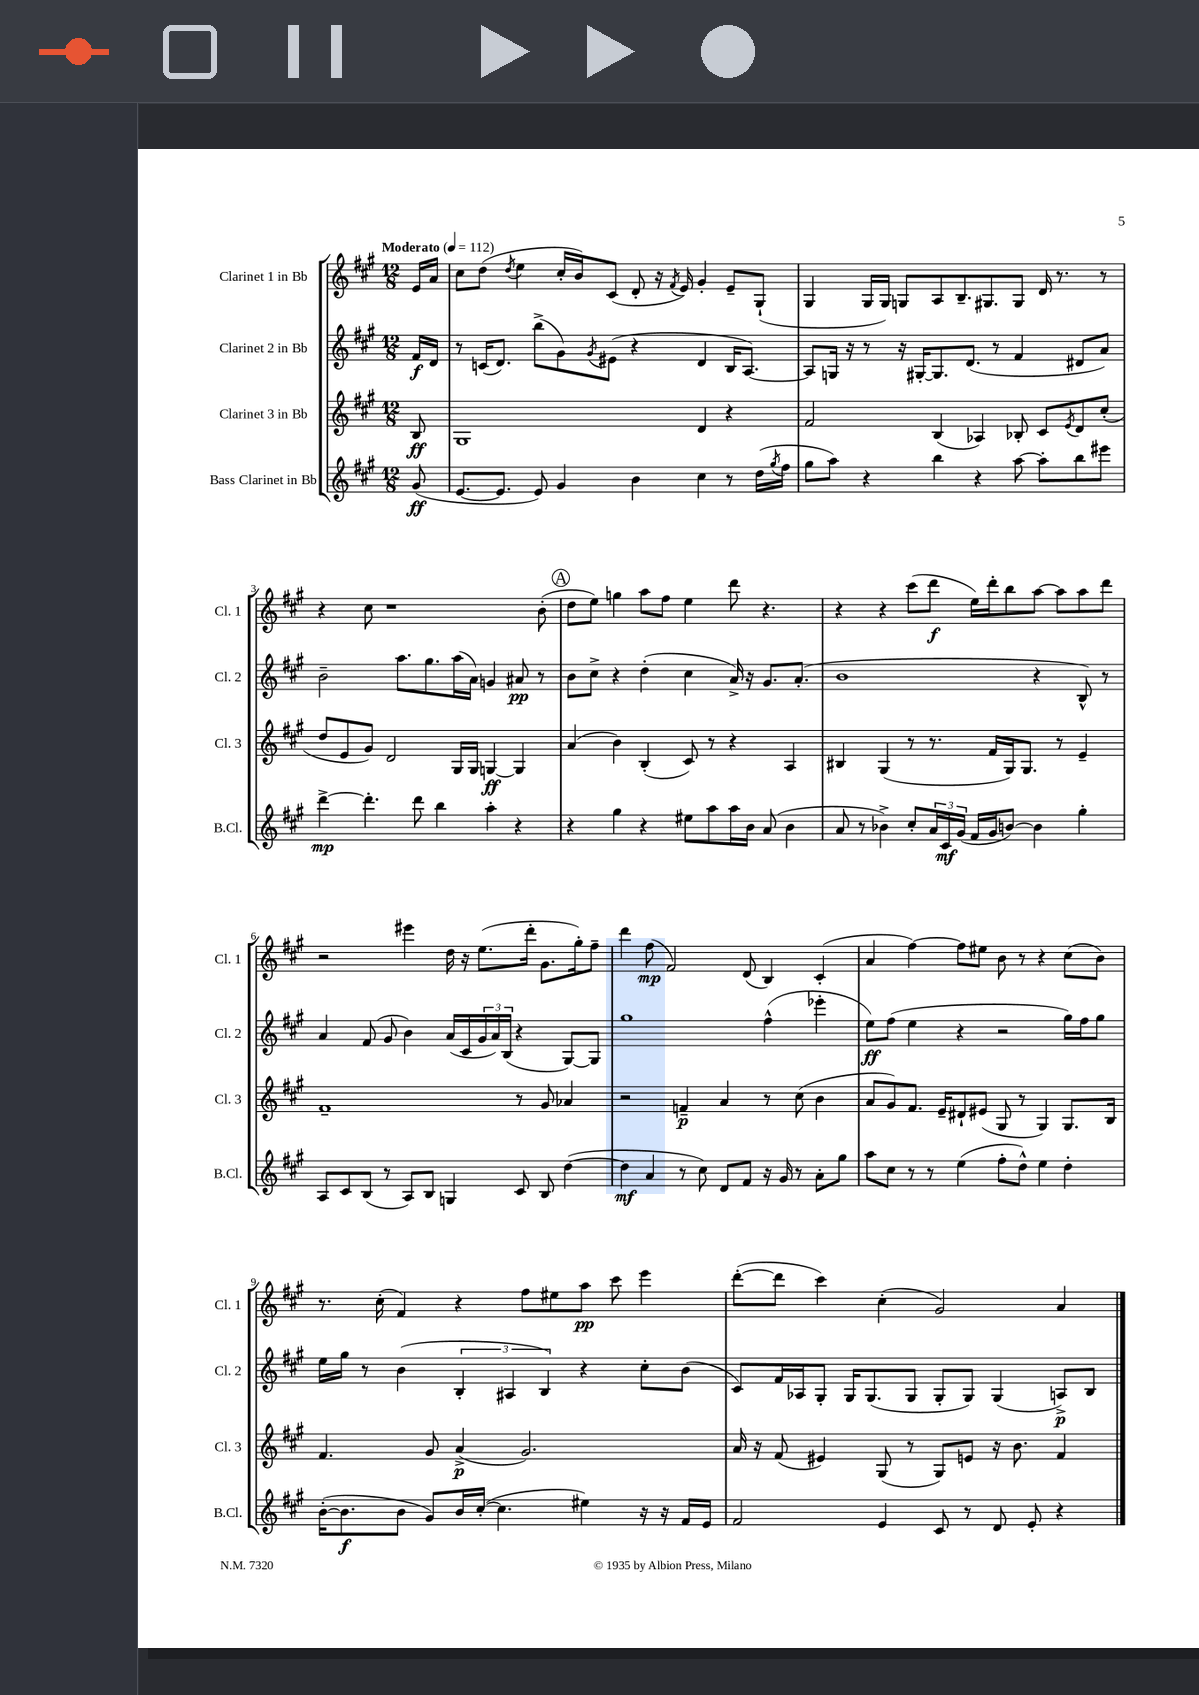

**kern	**dynam	**kern	**dynam	**kern	**dynam	**kern	**dynam
*part4	*part4	*part3	*part3	*part2	*part2	*part1	*part1
*staff4	*staff4	*staff3	*staff3	*staff2	*staff2	*staff1	*staff1
*I"Bass Clarinet in Bb	*	*I"Clarinet 3 in Bb	*	*I"Clarinet 2 in Bb	*	*I"Clarinet 1 in Bb	*
*I'B.Cl.	*	*I'Cl. 3	*	*I'Cl. 2	*	*I'Cl. 1	*
*clefG2	*	*clefG2	*	*clefG2	*	*clefG2	*
*k[f#c#g#]	*	*k[f#c#g#]	*	*k[f#c#g#]	*	*k[f#c#g#]	*
*M12/8	*	*M12/8	*	*M12/8	*	*M12/8	*
*MM112	*	*MM112	*	*MM112	*	*MM112	*
=	=	=	=	=	=	=	=
!	!	!	!	!	!	!LO:TX:a:B:t=Moderato	!
(8g#/	ff	8B/	ff	16f#/LL	f	16e/LL	.
.	.	.	.	16d/JJ	.	16a/JJ	.
=1	=1	=1	=1	=1	=1	=1	=1
[8.e/L	.	1G#	.	8r	.	8cc#\L	.
.	.	.	.	(16cn/KL	.	(8dd\J	.
8.e/J]	.	.	.	8.d/J)	.	.	.
.	.	.	.	.	.	8qdd/	.
.	.	.	.	.	.	4ee\	.
8e/)	.	.	.	(8bb^\L	.	.	.
4g#/	.	.	.	8g#\)	.	16cc#'/LL	.
.	.	.	.	.	.	16b/J)	.
.	.	.	.	8qg#/	.	.	.
.	.	.	.	(8e#X\J	.	(8c#/J	.
4b\	.	.	.	4r	.	8d'/	.
.	.	.	.	.	.	16r	.
.	.	.	.	.	.	8qf#/	.
.	.	.	.	.	.	16e/)	.
4cc#\	.	4d/	.	4d/	.	4g#'/	.
8r	.	4r	.	16B/KL	.	8e~/L	.
.	.	.	.	[8.A/J)	.	.	.
(16dd\LL	.	.	.	.	.	(8G#`/J	.
8qgg#/	.	.	.	.	.	.	.
16ff#\JJ	.	.	.	.	.	.	.
=2	=2	=2	=2	=2	=2	=2	=2
8gg#\L	.	2f#/	.	8A/L]	.	4G#/	.
8aa\J)	.	.	.	16Gn/Jk	.	.	.
.	.	.	.	16r	.	.	.
4r	.	.	.	8r	.	16G#/LL	.
.	.	.	.	.	.	16G#/JJ)	.
.	.	.	.	16r	.	8Gn/L	.
.	.	.	.	[16G#X'/KL	.	.	.
4bb\	.	(4B/	.	8.G#/]	.	8A/	.
.	.	.	.	.	.	8.B~/	.
.	.	.	.	(8.d/J	.	.	.
4r	.	4A-X/)	.	.	.	.	.
.	.	.	.	.	.	8.G#X/	.
.	.	.	.	8r	.	.	.
[8aa\	.	8B-X'/	.	4f#/	.	8G#/J	.
8aa'\L]	.	8c#/L	.	.	.	16d/	.
.	.	.	.	.	.	8.r	.
.	.	8qe/	.	.	.	.	.
8bb\	.	8d/	.	8d#X/L	.	.	.
8eee#X\J	.	(8cc#'/J	.	8a/J)	.	8r	.
!!LO:LB:g=z
=3	=3	=3	=3	=3	=3	=3	=3
[4ddd^\	mp	8dd/L	.	2b~\	.	4r	.
.	.	8e/	.	.	.	.	.
4.ddd'\]	.	8g#/J)	.	.	.	8cc#\	.
.	.	2d/	.	.	.	1r	.
.	.	.	.	8.aa\L	.	.	.
8ddd\	.	.	.	.	.	.	.
.	.	.	.	8.gg#\	.	.	.
4bb\	.	.	.	.	.	.	.
.	.	16G#/LL	.	(16aa\L	.	.	.
.	.	16G#/JJ	.	16a\JJ)	.	.	.
4aa'\	.	[4Gn/	ff	4gn/	.	.	.
4r	.	4G/]	.	8a#X/	pp	.	.
.	.	.	.	8r	.	(8b'\	.
!!LO:REH:place=s1:t=A
=4	=4	=4	=4	=4	=4	=4	=4
4r	.	(4a/	.	8b\L	.	8dd\L	.
.	.	.	.	8cc#^\J	.	8ee\J)	.
4gg#\	.	4b\)	.	4r	.	4ggn\	.
4r	.	(4B'/	.	(4dd'\	.	8aa\L	.
.	.	.	.	.	.	8ff#\J	.
8ee#X\L	.	8c#/)	.	4cc#\	.	4ee\	.
8aa\	.	8r	.	.	.	.	.
16aa\L	.	4r	.	16a^/)	.	8ddd\	.
16b\JJ	.	.	.	16r	.	.	.
(8a/	.	.	.	8.g#/L	.	4.r	.
4b\	.	4A/	.	.	.	.	.
.	.	.	.	(8.a'/J	.	.	.
=5	=5	=5	=5	=5	=5	=5	=5
8a/	.	4B#X/	.	1b	.	4r	.
8r	.	.	.	.	.	.	.
4b-X^\)	.	(4G#/	.	.	.	4r	.
8cc#'/L	.	8r	.	.	.	(8ccc#\L	.
24a/L	.	8.r	.	.	.	8ddd\J	f
24c#/	mf	.	.	.	.	.	.
(24g#/JJ	.	.	.	.	.	.	.
16f#/LL	.	.	.	.	.	16ee\LL)	.
16g#/J	.	16f#/LL	.	.	.	16ddd'\J	.
[8bn/J)	.	16G#/J)	.	.	.	8bb\	.
.	.	8.G#/J	.	.	.	.	.
4b\]	.	.	.	4r	.	[8aa\J	.
.	.	8r	.	.	.	8aa\L]	.
4gg#'\	.	4e~/	.	8B^^/)	.	8aa\	.
.	.	.	.	8r	.	8ddd\J	.
!!LO:LB:g=z
=6	=6	=6	=6	=6	=6	=6	=6
8A/L	.	1f#~	.	4a/	.	2r	.
8c#/	.	.	.	.	.	.	.
(8B/J	.	.	.	(8f#/	.	.	.
8r	.	.	.	8g#/	.	.	.
8A/L)	.	.	.	4b\)	.	4eee#X\	.
8B/J	.	.	.	.	.	.	.
4Gn/	.	.	.	(16a/LL	.	16dd\	.
.	.	.	.	16c#/	.	16r	.
.	.	.	.	24g#/	.	(8.ee\L	.
.	.	.	.	24a/)	.	.	.
.	.	.	.	(24B/JJ	.	.	.
8c#/	.	8r	.	4r	.	.	.
.	.	.	.	.	.	16ddd'\Jk	.
8B/	.	8g#/	.	.	.	8.g#\L	.
([4dd\	.	4a-X/	.	[8G#/L)	.	.	.
.	.	.	.	.	.	16gg#'\k)	.
.	.	.	.	8G#/J]	.	8ff#~\J	.
=7	=7	=7	=7	=7	=7	=7	=7
4dd\]	mf	2r	.	1gg#	.	4ddd\	.
4a/	.	.	.	.	.	(8ff#\	mp
.	.	.	.	.	.	2f#/)	.
8r	.	4fn~/	p	.	.	.	.
8cc#\)	.	.	.	.	.	.	.
8d/L	.	4a/	.	.	.	.	.
8f#/J	.	.	.	.	.	(8d/	.
16r	.	8r	.	(4ff#^^\	.	4B/)	.
16g#/	.	.	.	.	.	.	.
8r	.	(8cc#\	.	.	.	.	.
8a'\L	.	4b\	.	4eee-X'\	.	(4c#'/	.
8gg#\J	.	.	.	.	.	.	.
=8	=8	=8	=8	=8	=8	=8	=8
8aa\L	.	8a/L	.	8ee\L)	ff	4a/	.
8cc#\J	.	8g#/)	.	(8ff#\J	.	.	.
8r	.	8.f#/J	.	4ee\	.	[4ff#\)	.
8r	.	.	.	.	.	.	.
.	.	16e~/KL	.	.	.	.	.
(4ee\	.	8d#X`/	.	4r	.	8ff#\L]	.
.	.	(8e#X/J	.	.	.	8ee#X\J	.
8ff#'\L	.	8G#/	.	2r	.	8b\	.
8dd^^\J)	.	8r	.	.	.	8r	.
4ee\	.	4G#/)	.	.	.	4r	.
4dd'\	.	8.G#/L	.	16gg#\LL)	.	(8cc#\L	.
.	.	.	.	16ff#\J	.	.	.
.	.	.	.	8gg#\J	.	8b\J)	.
.	.	16B/Jk	.	.	.	.	.
!!LO:LB:g=z
=9	=9	=9	=9	=9	=9	=9	=9
([16b'\KL	.	4.f#/	.	16ee\LL	.	8.r	.
8.b\]	f	.	.	16gg#\JJ	.	.	.
.	.	.	.	8r	.	.	.
.	.	.	.	.	.	(16cc#'\	.
8b\J	.	.	.	(4b\	.	4f#/)	.
8g#/L)	.	8g#/	.	.	.	.	.
16b/L	.	(4a^/	p	6B'/	.	4r	.
([16cc#'/JJ	.	.	.	.	.	.	.
4.cc#\]	.	.	.	.	.	.	.
.	.	.	.	6A#X/	.	.	.
.	.	2.g#/)	.	.	.	8ff#\L	.
.	.	.	.	6B/)	.	.	.
.	.	.	.	.	.	8ee#X\	.
4ee#X\)	.	.	.	4r	.	8aa\J	pp
.	.	.	.	.	.	8ccc#\	.
16r	.	.	.	8cc#'\L	.	4eee\	.
16r	.	.	.	.	.	.	.
16f#/LL	.	.	.	(8b\J	.	.	.
16e/JJ	.	.	.	.	.	.	.
=10	=10	=10	=10	=10	=10	=10	=10
2f#/	.	16a/	.	8c#/L)	.	([8ddd'\L	.
.	.	16r	.	.	.	.	.
.	.	(8f#/	.	16f#/L	.	8ddd\J]	.
.	.	.	.	16A-X/J	.	.	.
.	.	4e#X/)	.	8G#'/J	.	4ccc#\)	.
.	.	.	.	16G#/KL	.	.	.
.	.	.	.	(8.G#/	.	.	.
4e/	.	(8G#/	.	.	.	(4cc#'\	.
.	.	8r	.	8G#/J	.	.	.
8c#/	.	8G#/L)	.	8G#'/L	.	2g#/)	.
8r	.	8en/J	.	8G#/J)	.	.	.
8d/	.	16r	.	(4G#/	.	.	.
.	.	8.b\	.	.	.	.	.
8e'/	.	.	.	.	.	.	.
4r	.	4f#/	.	8An^/L)	p	4a/	.
.	.	.	.	8B/J	.	.	.
==	==	==	==	==	==	==	==
*-	*-	*-	*-	*-	*-	*-	*-
